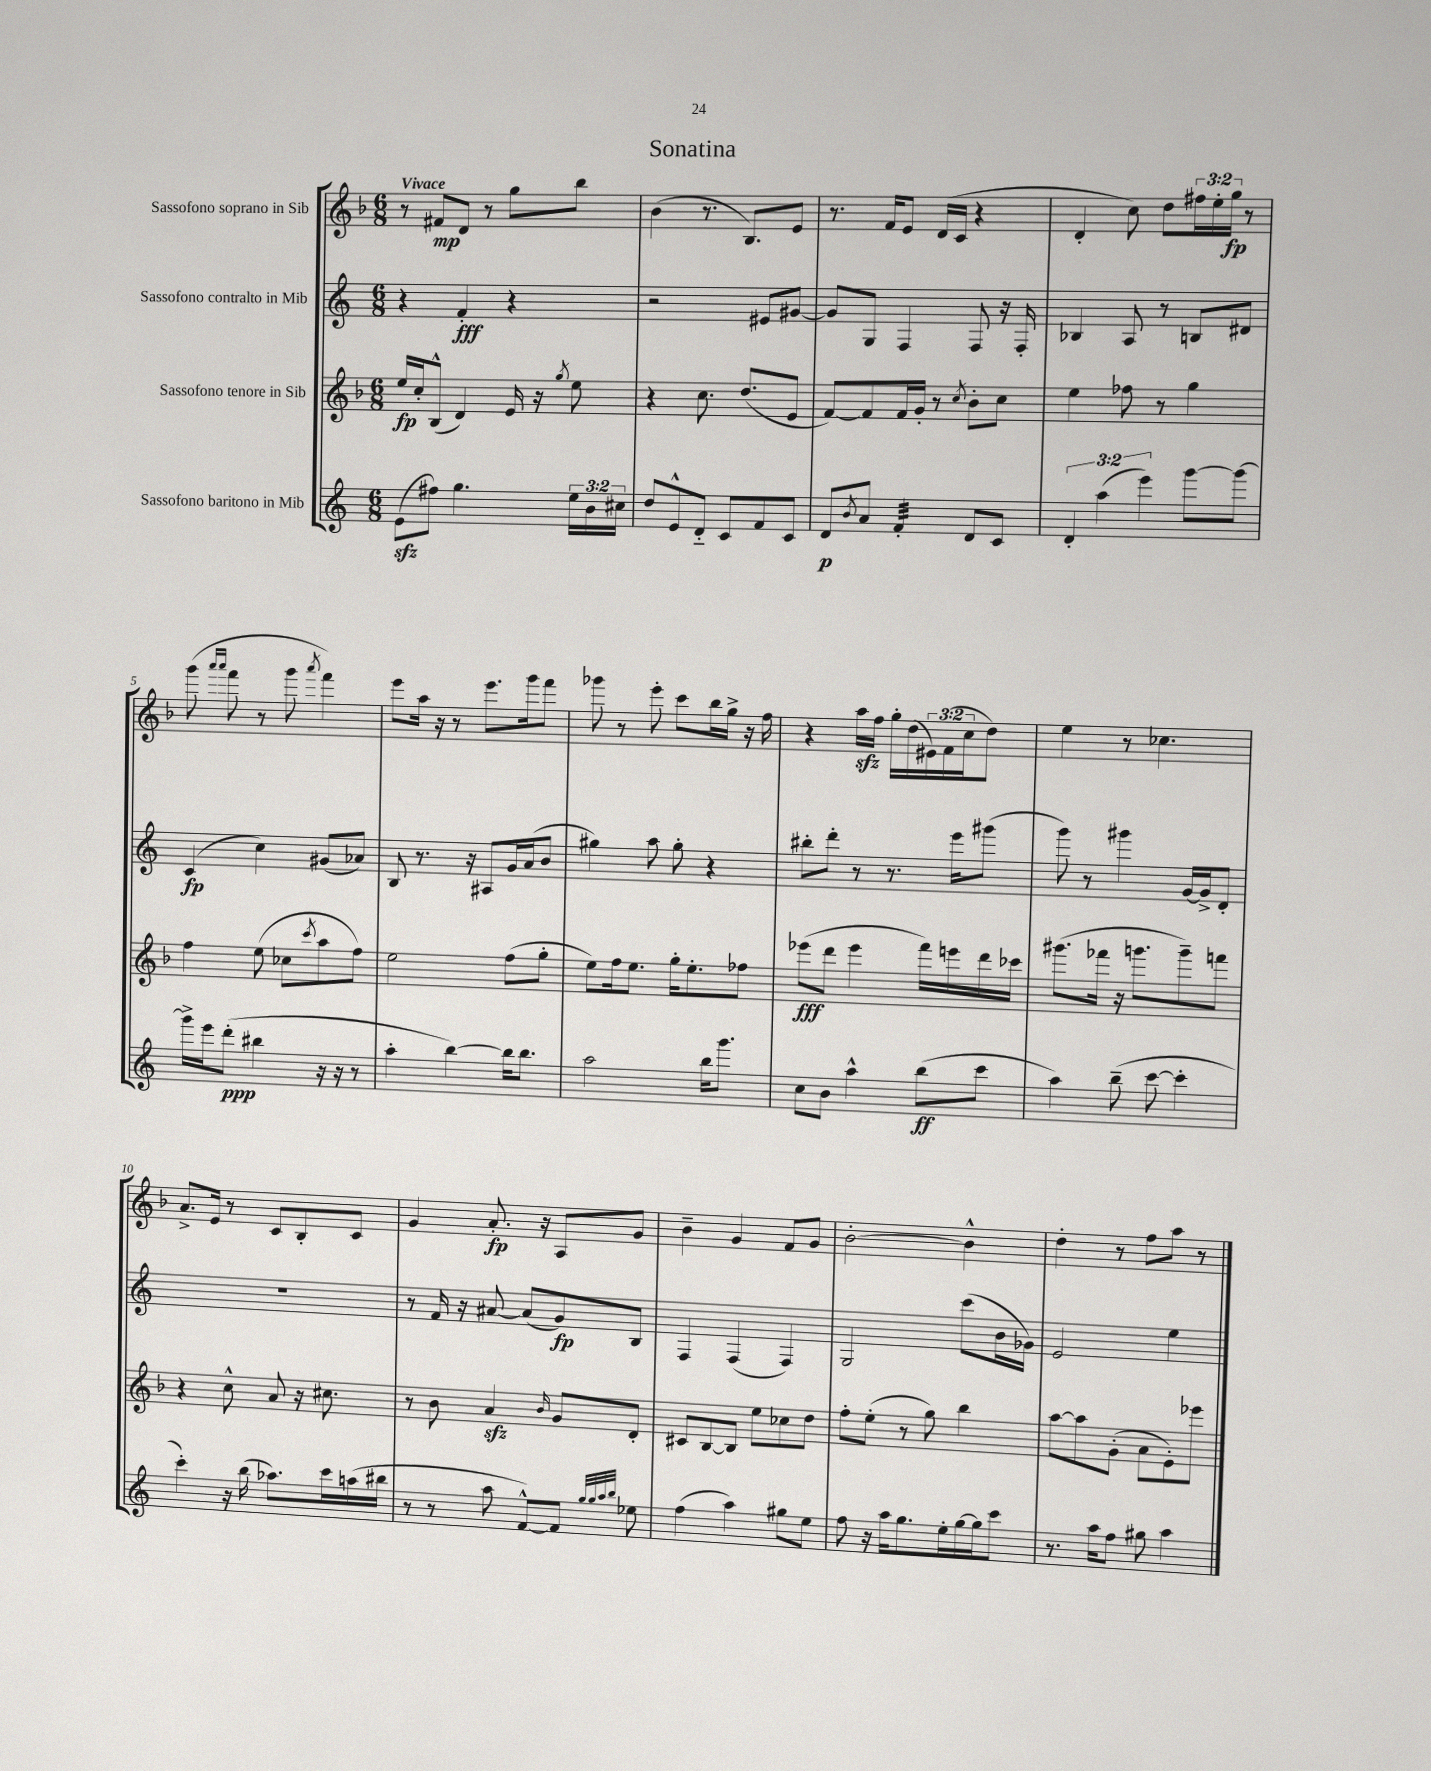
\header { title = "Sonatina" }
<<
\new StaffGroup <<
\new Staff = "s0" \with { instrumentName = "Sassofono soprano in Sib" } {
    \clef treble \key f \major \numericTimeSignature \time 6/8 \override Staff.TupletNumber.text = #tuplet-number::calc-fraction-text \tempo "Vivace"
    r8 fis'8\mp d'8 r8 g''8 bes''8 |
    bes'4( r8. bes8.) e'8 |
    r8. f'16 e'8 d'16( c'16 r4 |
    d'4-. c''8) d''8 \tuplet 3/2 { fis''16 e''16-. g''16\fp } r8 |
    g'''8( \grace { a'''16 a'''16 } f'''8 r8 g'''8 \acciaccatura { a'''8 } f'''4) |
    e'''8 a''16 r16 r8 e'''8. g'''16 f'''8 |
    ges'''8 r8 e'''8-. c'''8 bes''16 g''16-> r16 f''16 |
    r4 a''16\sfz f''16 g''16-. d''16( \tuplet 3/2 { eis'16) f'16( c''16 } d''8) |
    e''4 r8 ces''4. |
    a'8.-> e'16 r8 c'8 bes8-. c'8 |
    g'4 a'8.-.\fp r16 a8 g'8 |
    bes'4-- g'4 f'8 g'8 |
    bes'2~-. bes'4-^ |
    d''4-. r8 f''8 a''8 r8 \bar "|." |
}
\new Staff = "s1" \with { instrumentName = "Sassofono contralto in Mib" } {
    \clef treble \key c \major \numericTimeSignature \time 6/8
    r4 f'4-.\fff r4 |
    r2 eis'8 gis'8~ |
    gis'8 g8 f4 f8 r16 f16-. |
    bes4 a8 r8 b8 dis'8 |
    c'4\fp( c''4) gis'8( aes'8) |
    b8 r8. r16 ais8 g'16 a'16( b'8 |
    gis''4) a''8 gis''8-. r4 |
    bis''8-. d'''8-. r8 r8. e'''16 gis'''8( |
    g'''8) r8 gis'''4 g'16~ g'16-> d'8-. |
    R2. |
    r8 f'16 r16 ais'8~ ais'8( g'8\fp) b8 |
    f4 f4( f4) |
    g2 c'''8( b'16 ges'16) |
    e'2 e''4 \bar "|." |
}
\new Staff = "s2" \with { instrumentName = "Sassofono tenore in Sib" } {
    \clef treble \key f \major \numericTimeSignature \time 6/8
    e''16\fp c''16-. bes8-^( d'4) e'16 r16 \acciaccatura { g''8 } e''8 |
    r4 c''8. d''8.( e'8 |
    f'8~) f'8 f'16 g'16-. r8 \acciaccatura { c''8 } bes'8-. c''8 |
    e''4 fes''8 r8 g''4 |
    f''4 e''8( ces''8 \acciaccatura { c'''8 } a''8 f''8) |
    e''2 f''8( g''8-. |
    e''8) f''16 e''8. g''16-. e''8.-. fes''8 |
    ees'''8\fff( d'''8 ees'''4 f'''16) e'''16 d'''16 ces'''16 |
    gis'''8.( fes'''16 r16 g'''8. g'''8--) f'''8 |
    r4 c''8-^ a'8 r16 cis''8. |
    r8 bes'8 a'4\sfz \grace { bes'16 } g'8 d'8-. |
    cis'8 bes8~ bes8 e''8 ces''8 d''8 |
    f''8-. e''8-.( r8 g''8) bes''4 |
    a''8~ a''8 g'8-.( a'8 e'8-.) ees'''8 \bar "|." |
}
\new Staff = "s3" \with { instrumentName = "Sassofono baritono in Mib" } {
    \clef treble \key c \major \numericTimeSignature \time 6/8 \override Staff.TupletNumber.text = #tuplet-number::calc-fraction-text
    e'8\sfz( fis''8) g''4. \tuplet 3/2 { e''16 b'16 cis''16 } |
    d''8 e'8-^ d'8-_ c'8 f'8 c'8 |
    d'8\p \acciaccatura { b'8 } a'8 f'4:32-. d'8 c'8 |
    \tuplet 3/2 { d'4-. a''4( e'''4) } g'''8~ g'''8~ |
    g'''16-> e'''16 d'''8-.\ppp( bis''4 r16 r16 r8 |
    a''4-. b''4~) b''16 b''8. |
    a''2 b''16 g'''8. |
    c''8 b'8 a''4-^ b''8\ff( c'''8 |
    a''4) b''8--( c'''8~ c'''4-. |
    c'''4-.) r16 b''16( aes''8.) c'''16 a''16( bis''16 |
    r8 r8 a''8 f'8~-^) f'8 \grace { g''32 g''32 a''32 b''32 } ees''8 |
    f''4( a''4) gis''8 e''8 |
    f''8 r16 a''16 g''8. e''16-. g''16~ g''16 c'''8 |
    r8. a''16 f''8 gis''8 a''4 \bar "|." |
}
>>
>>
